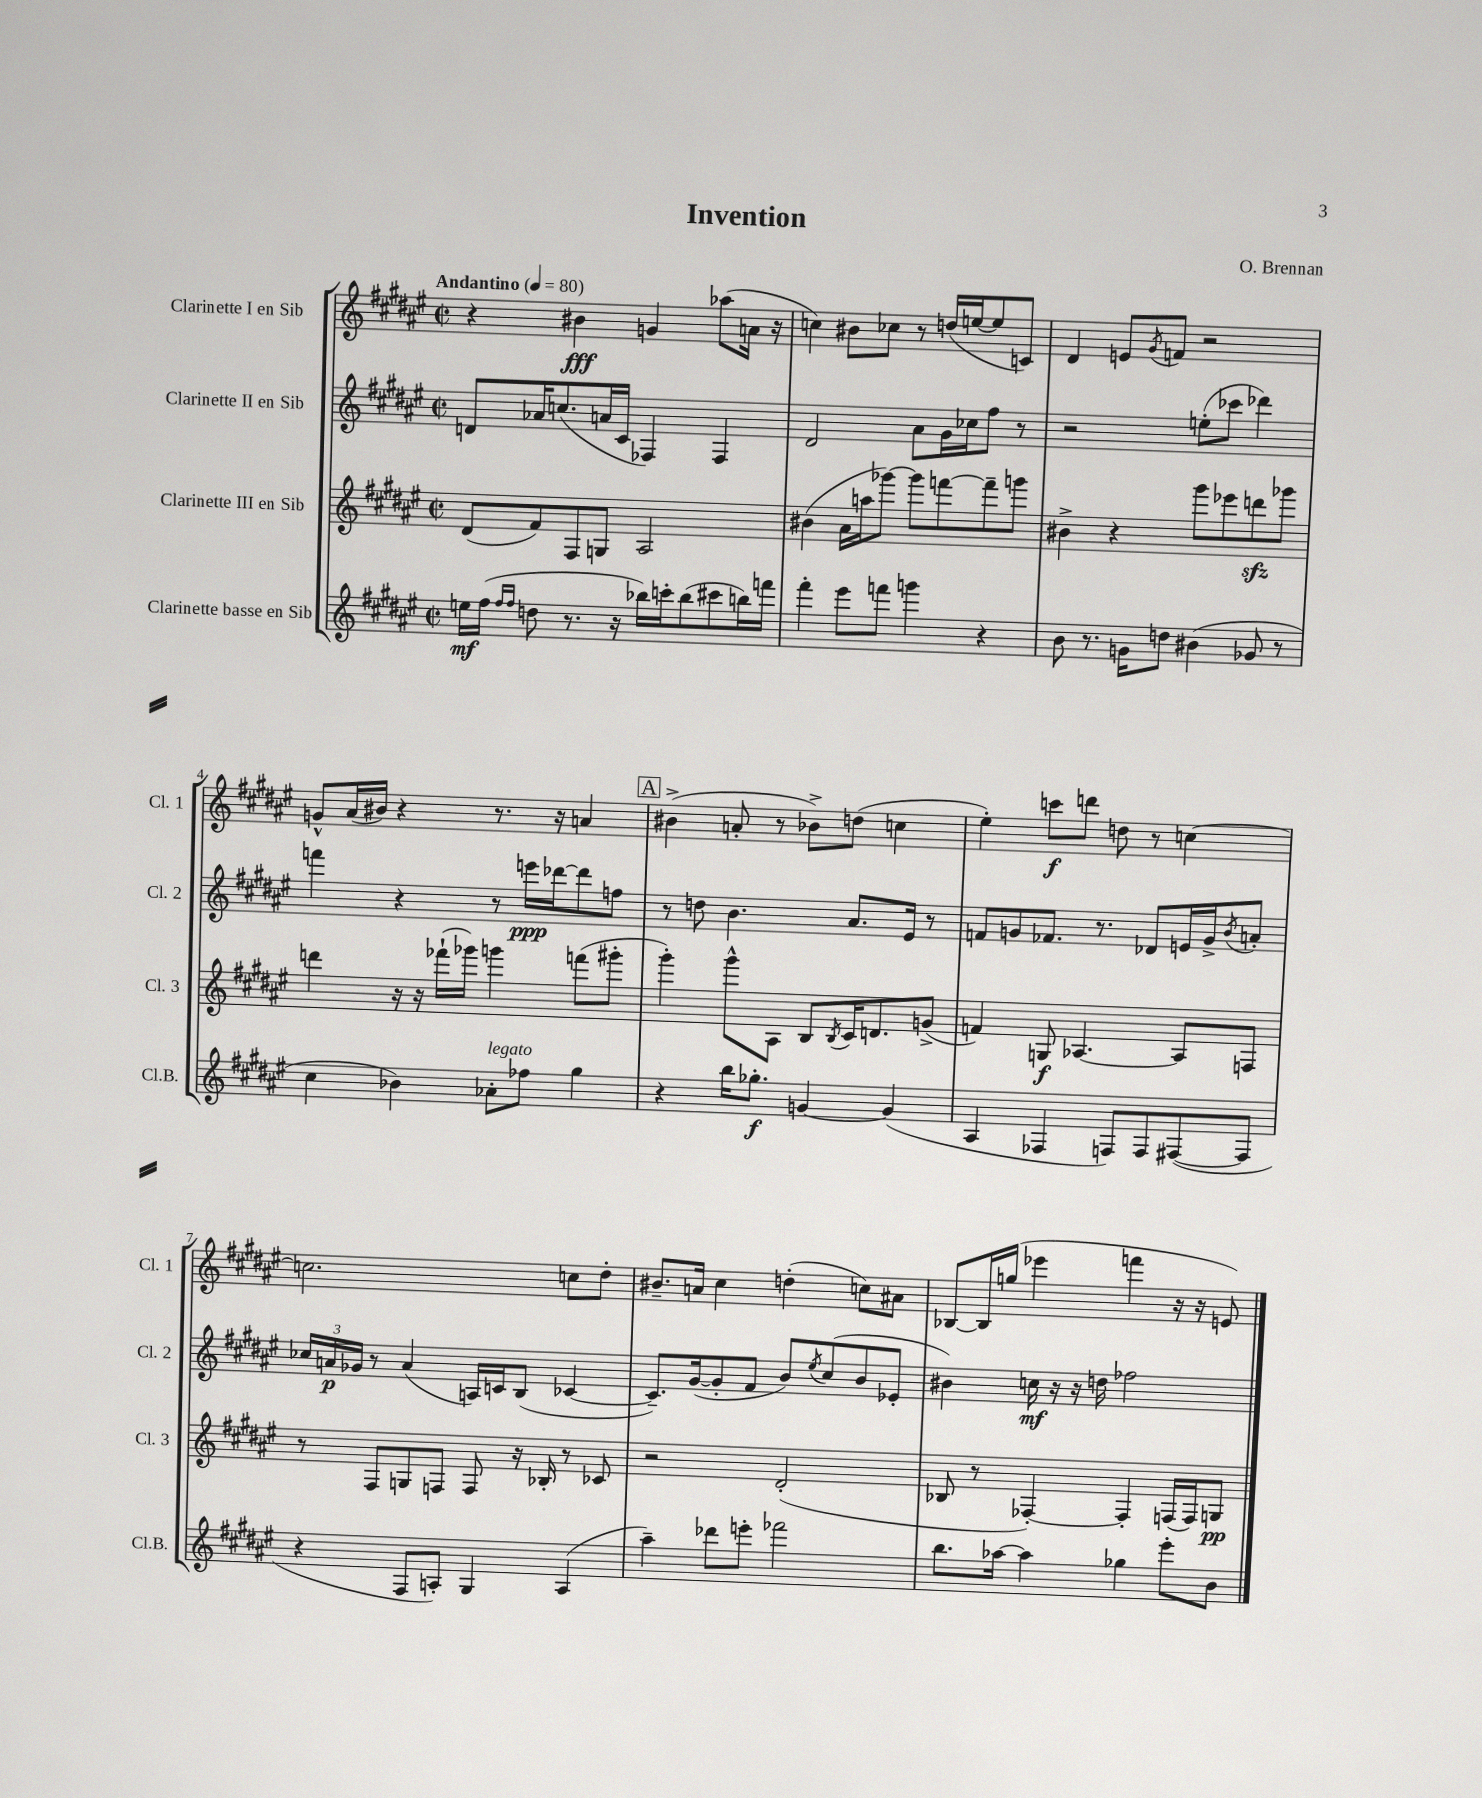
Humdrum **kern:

**kern	**kern	**kern	**kern
*staff4	*staff3	*staff2	*staff1
*clefG2	*clefG2	*clefG2	*clefG2
*k[f#c#g#d#a#e#]	*k[f#c#g#d#a#e#]	*k[f#c#g#d#a#e#]	*k[f#c#g#d#a#e#]
*M2/2	*M2/2	*M2/2	*M2/2
*met(c|)	*met(c|)	*met(c|)	*met(c|)
*MM80	*MM80	*MM80	*MM80
16ee	(8d#	8d	4r
(16ff#	.	.	.
16qqff#	.	.	.
16qqff#	.	.	.
8dd	8f#)	16a-	.
.	.	(8.cc	.
8.r	8F#	.	4b#
.	8G	16a	.
16r	.	16c#	.
16bb-)	2A#	4F-)	4g
16ccc'	.	.	.
(8bb-	.	.	.
8ccc#	.	4F-	(8aa-
16bb)	.	.	16a
16fff	.	.	16r
=	=	=	=
4fff#'	(4b#	2d#	4cc)
8eee#	16a#	.	8b#
.	16aa	.	.
8fff	[8ggg-)	.	8cc-
4ggg	8ggg-]	8a#	8r
.	[8fff	16g#	(16dd
.	.	16cc-	[16ee
4r	8fff~]	8ff#	8ee]
.	8ggg	8r	8c)
=	=	=	=
8b	4b#^	2r	4d#
8.r	.	.	.
.	4r	.	8e
16g	.	.	.
.	.	.	8qg#
8dd	.	.	8f
(4b#	8ggg#	(8ee'	2r
.	8eee-	8ccc-	.
8g-	8ddd	4ddd-)	.
8r	8ggg-	.	.
=	=	=	=
4cc#	4ddd	4fff	8g^^
.	.	.	(16a#
.	.	.	16b#)
4b-)	16r	4r	4r
.	16r	.	.
.	(16fff-`	.	.
.	16ggg-)	.	.
8a-'	4ggg	8r	8.r
8ff-	.	16eee	.
.	.	[16ddd-	16r
4gg#	(8fff	8ddd-]	4a
.	8ggg#'	8ff	.
=	=	=	=
4r	4ggg#')	8r	(4b#^
.	.	8dd	.
16bb	8ggg#^^	4.b	8a'
8.gg-'	.	.	.
.	8A#	.	8r
[4g	8B	.	8b-^)
.	8qB	.	.
.	16c#	8.a#	(8dd
.	8.d	.	.
(4g]	.	.	4cc
.	.	16e#	.
.	(8g^	8r	.
=	=	=	=
4A#	4f)	8f	4ee#')
.	.	8g	.
4F-	8G	8.f-	8ccc
.	[4.A-	.	8ddd
.	.	8.r	.
8F)	.	.	8dd
8F	.	8d-	8r
([8F#	8A-]	16e	[4cc
.	.	16g^	.
.	.	8qb	.
8F#]	8F	8a'	.
=	=	=	=
4r	8r	24cc-	2.cc]
.	.	24a	.
.	.	24g-	.
.	8F#	8r	.
8F#	8G	(4a	.
8A')	8F	.	.
4G#	8F	16A)	.
.	.	16c	.
.	16r	(8B	.
.	16B-'	.	.
(4A	8r	[4c-	8cc
.	8c-	.	8dd#'
=	=	=	=
4aa#~)	2r	8.c-~])	8.b#~
.	.	([16g#	16a
8ddd-	.	8g#']	4cc#
8eee'	.	8f#	.
2fff-	(2d#'	8b)	(4dd'
.	.	8qee#	.
.	.	(8cc#	.
.	.	8b	8cc)
.	.	8e-'	8a#
=	=	=	=
8.bb	8B-	4b#)	[8B-
.	8r	.	16B-]
[16aa-	.	.	(16gg
4aa-]	[4F-')	16cc	4eee-
.	.	16r	.
.	.	16r	.
.	.	16dd	.
4gg-	4F-']	2ff-	4fff
8eee#'	(16F	.	16r
.	16F)	.	16r
8b	8G	.	8e)
==	==	==	==
*-	*-	*-	*-
